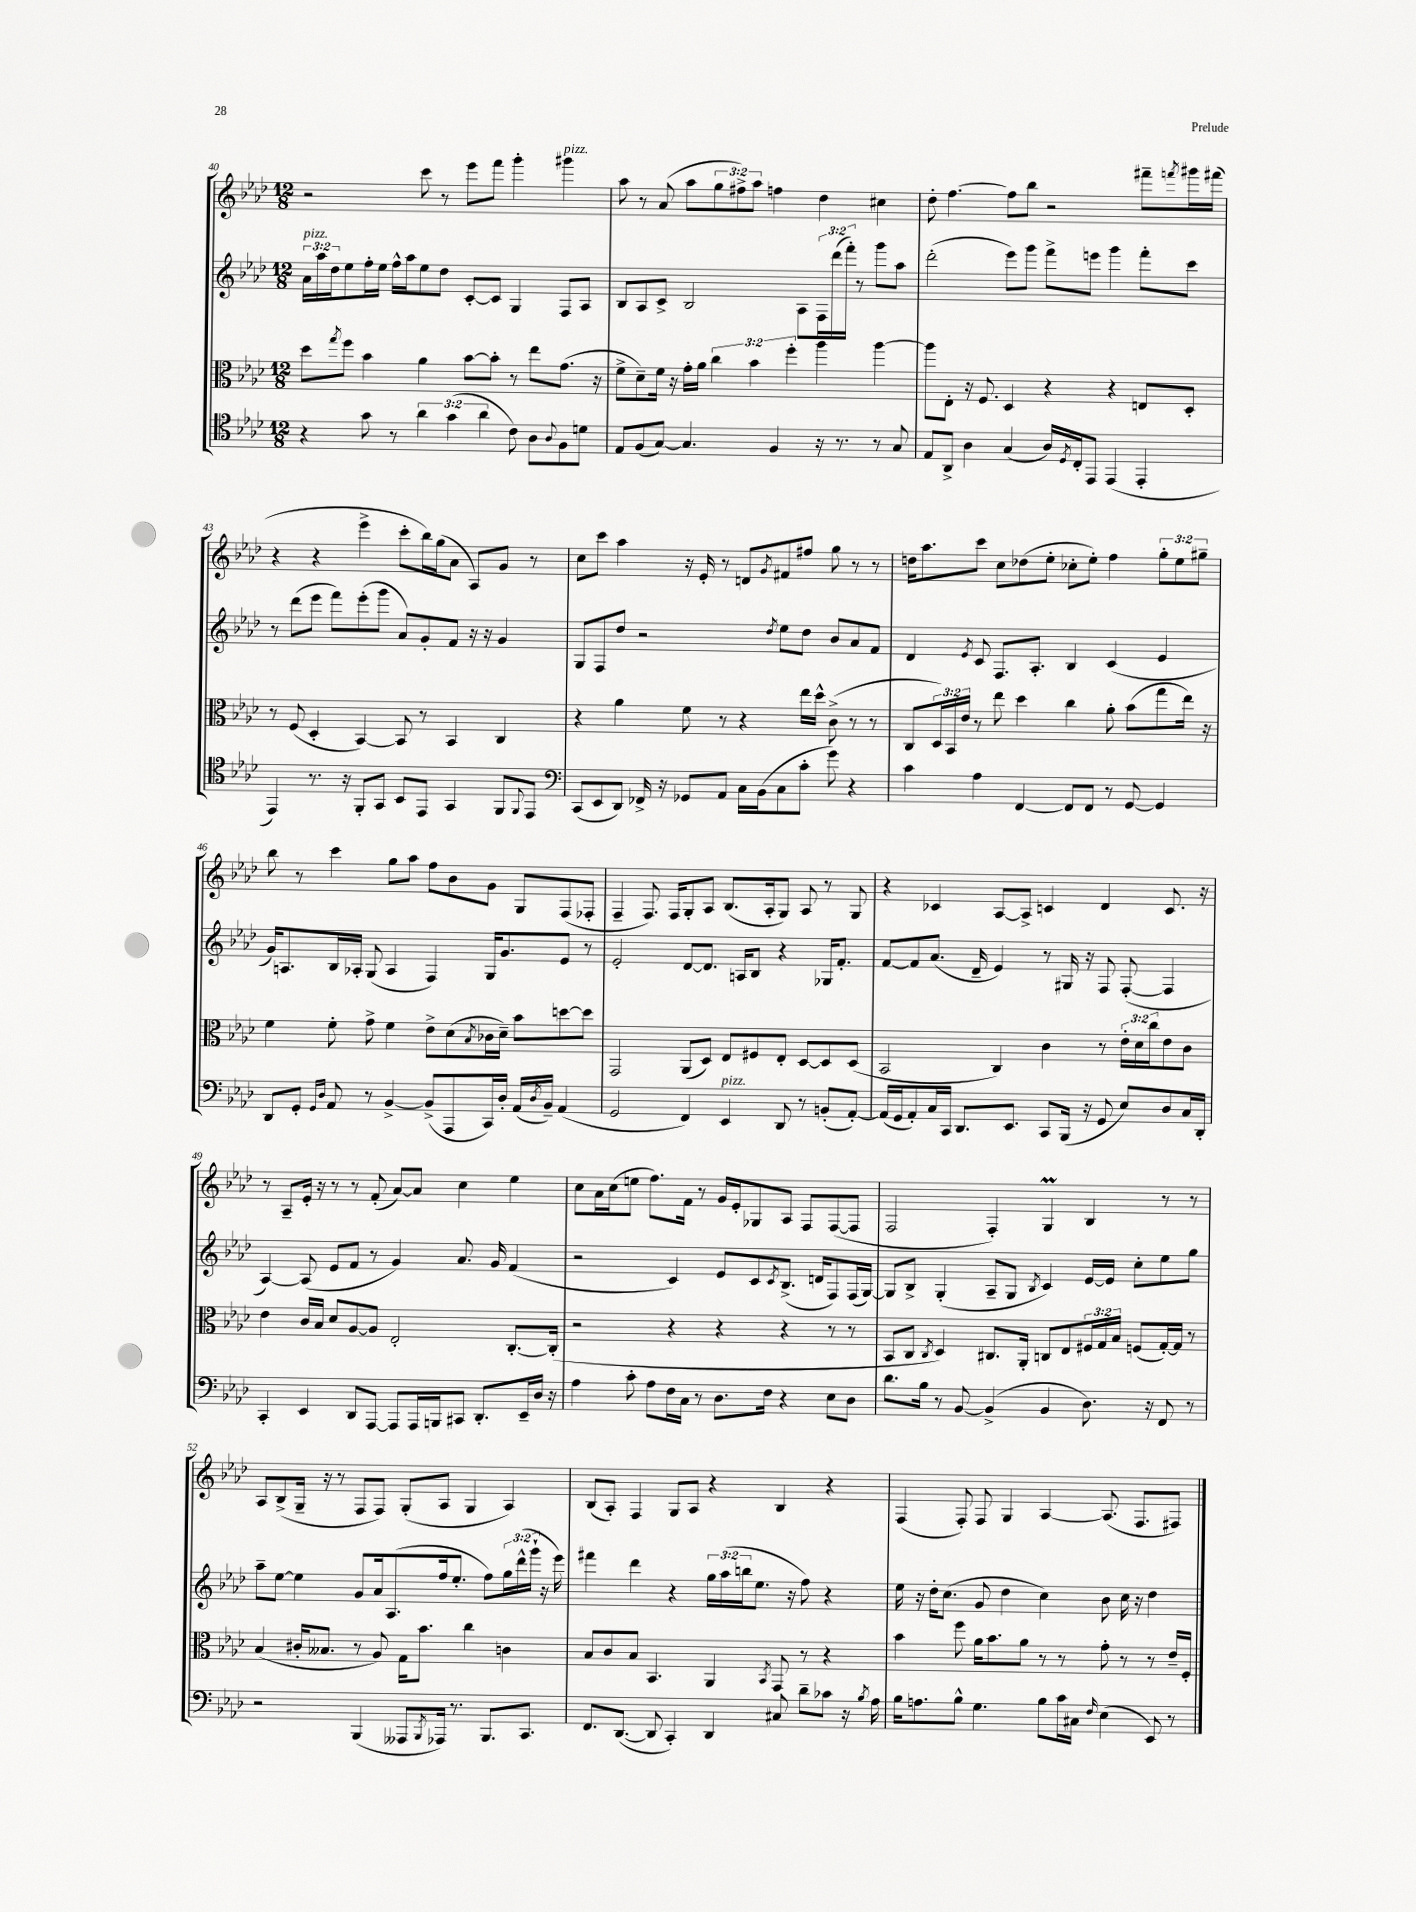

**kern	**kern	**kern	**kern
*part4	*part3	*part2	*part1
*staff4	*staff3	*staff2	*staff1
*clefC4	*clefC3	*clefG2	*clefG2
*k[b-e-a-d-]	*k[b-e-a-d-]	*k[b-e-a-d-]	*k[b-e-a-d-]
*M12/8	*M12/8	*M12/8	*M12/8
=40	=40	=40	=40
!	!	!LO:TX:a:i:t=pizz.	!
4r	8dd-\L	24a-\LL	2r
.	.	24aa-\	.
.	.	24dd-\J	.
.	8qgg/	.	.
.	8ff\J	8ee-\	.
8g\	4b-\	16ff'\L	.
.	.	16ee-\JJ	.
8r	.	16ff^^\LL	.
.	.	16aa-\J	.
6a-\	4a-\	8ee-\	8ccc\
.	.	8dd-\J	8r
(6g\	.	.	.
.	[8b-\L	[8c'/L	8eee-\L
6a-\	.	.	.
.	8b-'\J]	8c/J]	8fff\J
8c\)	8r	4G/	4ggg'\
8A-\L	8ee-\L	.	.
8qqA-/	.	.	.
!	!	!	!LO:TX:a:i:t=pizz.
8F\	(8.g\J	8F/L	4ggg#X\
8dn\J	.	8A-/J	.
.	16r	.	.
=41	=41	=41	=41
8E-/L	8f^\L	8B-/L	8aa-\
(8F/	8d-~\)	8A-/	8r
[8G/J)	16f\Jk	8c^/J	(8a-/
.	16r	.	.
4.G/]	16g'\LL	2B-/	8aa-\L
.	16a-\JJ	.	.
.	6cc\	.	12gg\
.	.	.	12ff#X^\)
.	6b-\	.	12aa-\J
4F/	.	.	4ffn\
.	6ff'\	.	.
.	.	8A-\L	.
16r	4aa-\	24F\L	4dd-\
.	.	(24ddd-\	.
8.r	.	.	.
.	.	24fff'\JJ)	.
.	.	8r	.
8r	[4aa-\	8ggg\L	4cc#X\
8G/	.	8aa-\J	.
=42	=42	=42	=42
8E-/L	8aa-\L]	(2ddd-'\	8dd-'\
8AA-^/J	8E-'\J	.	[4.ff\
4A-\	16r	.	.
.	8.F/	.	.
(4G/	4D-/	8eee-\L)	8ff\L]
.	.	8ggg\J	8bb-\J
16A-/LL)	4r	8fff^\L	2r
8qD-/	.	.	.
16C'/J	.	.	.
8EE-/J	.	8eeen\J	.
(4EE-/	4r	4ggg\	.
4EE-'/	8En/L	8fff'\L	8fff#X~\L
.	.	.	8qfffn/
.	8D-'/J	8ccc\J	16ggg#X\L
.	.	.	(16fff#X\JJ
!!LO:LB:g=z
=43	=43	=43	=43
4EE-/)	8r	8r	4r
.	(8F/	(8ddd-\L	.
8.r	4D-'/	8eee-\J	4r
.	.	8fff\L)	.
16r	.	.	.
8FF'/L	[4BB-/)	(8eee-'\	4eee-^\
8GG/J	.	8ggg\J	.
8BB-/L	8BB-/]	8a-/L)	8ccc'\L
8EE-/J	8r	8g'/	16bb-\L)
.	.	.	(16gg\J
4GG/	4BB-/	8f/J	8a-\J
.	.	16r	8A-/L)
.	.	16r	.
8FF/L	4C/	4g/	8g/J
8qqFF/	.	.	.
8EE-/J	.	.	8r
=44	=44	=44	=44
*clefF4	*	*	*
(8CC/L	4r	8G/L	8cc\L
8EE-/	.	8F/	8ccc\J
8DD-/J)	4a-\	8dd-/J	4aa-\
16FF-X^/	.	2r	.
16r	.	.	.
8GG-X/L	8f\	.	16r
.	.	.	16e-'/
8AA-/J	8r	.	8r
16C\LL	4r	.	8dn/L
(16BB-\J	.	.	.
.	.	8qdd-/	8qg/
8C\	.	8ee-\L	8f#X/
8c'\J	16ee-\LL	8dd-\J	8ff#X/J
.	16dd-^^\JJ	.	.
8g\)	(8c^\	8b-/L	8gg\
4r	8r	8a-/	8r
.	8r	8f/J	8r
=45	=45	=45	=45
4c\	8C/L	4d-/	16ddn\KL
.	.	.	8.aa-\
.	24D-/L)	.	.
.	24BB-/	.	.
.	24e-/JJ	.	.
.	.	8qe-/	.
4A-\	8r	8c/	8ccc\J
.	8ee-\	8.F/L	8cc\L
[4FF/	4dd-\	.	(8dd-X\
.	.	8.A-'/J	.
.	.	.	8ee-'\J
8FF/L]	4cc\	4B-/	8cc-X'\L
8FF/J	.	.	8ee-'\J)
8r	8a-'\	(4c/	4ff\
[8GG/	(8b-\L	.	.
4GG/]	8gg\	4e-/	12gg'\L
.	.	.	12ee-\
.	16ee-\Jk)	.	.
.	.	.	12gg#X~\J
.	16r	.	.
!!LO:LB:g=z
=46	=46	=46	=46
8DD-/L	4f\	16g/KL)	8bb-\
.	.	8.An/	.
8GG'/J	.	.	8r
16qqGG/LL	.	.	.
16qqD-/JJ	.	.	.
8AA-/	8f'\	16B-/L	4ccc\
.	.	16A-X'/JJ	.
8r	8g^\	(8G/	.
[4BB-^/	4f\	4A-/	8gg\L
.	.	.	8aa-\J
(8BB-^/L]	8e-^\L	4F/)	8ff\L
8AAA-/	(8d-\	.	8b-\
.	8qB-/	.	.
16CC/L)	16c-X\L	16G/KL	8g\J
16D-'/JJ	16d-~\JJ)	8.g/	.
(16AA-/LL	8b-\L	.	8G/L
8qD-/	.	.	.
16BB-~/JJ)	.	.	.
(4AA-/	[8ddn\	8e-/J	(8F/
.	8dd\J]	8r	8F-X'/J
=47	=47	=47	=47
2GG/	2GG/	2e-'/	4F~/
.	.	.	8.F/)
.	.	.	16F/KL
4FF/)	(8AA-/L	[8d-/L	8G'/
.	8D-/J)	8.d-/J]	8A-/J
!LO:TX:a:i:t=pizz.	!	!	!
4EE-/	8E-/L	.	(8.B-/L
.	.	16An/KL	.
.	8F#X/	8B-/J	.
.	.	.	16A-'/k
8DD-/	8E-'/J	4r	8G/J)
8r	[8D-/L	.	8A-/
(8BBn'/L	8D-/]	16G-X/KL	8r
.	.	8.f'/J	.
[8AA-'/J)	(8D-/J	.	8G/
=48	=48	=48	=48
(16AA-/LL]	2BB-/	[8f/L	4r
16GG/J	.	.	.
8AA-'/)	.	8f/]	.
16C/L	.	(8.a-/J	4c-X/
16CC/JJ	.	.	.
8.DD-/L	.	.	.
.	.	16d-~/	.
.	4C/)	4e-/)	[8A-/L
8.EE-/J	.	.	.
.	.	.	8A-^/J]
8CC/L	4c\	8r	4cn/
(16BBB-/Jk	.	16G#X/	.
16r	.	16r	.
8GG/	8r	8F/	4d-/
8E-/L)	24e-'\LL	([8F'/	.
.	24d-\	.	.
.	24cc\J	.	.
8D-/	8e-\	4F/]	8.c/
16C/L	8c\J	.	.
16DD-'/JJ	.	.	16r
!!LO:LB:g=z
=49	=49	=49	=49
4CC'/	4e-\	[4A-/)	8r
.	.	.	8A-~/L
4EE-/	16c/LL	(8A-/]	16e-'/Jk
.	16B-/JJ	.	16r
.	8d-/L	8e-/L	8r
8DD-/L	[8A-/	8f/J	8r
[8AAA-/J	8A-/J]	8r	(8f'/
8AAA-/L]	2E-'/	4g/)	[8a-/L)
16AAA-/L	.	.	8a-/J]
16BBBn/J	.	.	.
8CC#X/J	.	8.a-/	4cc\
8.DD-'/L	.	.	.
.	.	16g/	.
.	[8.C'/L	(4f/	4ee-\
16EE-~/L	.	.	.
16D-/JJ	.	.	.
16r	(16C'/Jk]	.	.
=50	=50	=50	=50
4A-\	2r	2r	8cc\L
.	.	.	16a-\L
.	.	.	(16cc\J
8c'\	.	.	8een\J
8A-\L	.	.	8.ff\L)
16F\L	4r	4c/)	.
16C\JJ	.	.	16f\Jk
8r	.	.	8r
8.D-\L	4r	8e-/L	16g/LL
.	.	.	16e-'/J
.	.	8c/	8G-X/
16F\Jk	.	.	.
.	.	8qc/	.
4r	4r	(8.B-^/J	8A-/J
.	.	.	8F/L
.	.	16dn/KL	.
8E-\L	8r	8F/)	([8F/
8D-\J	8r	(16F/L	8F/J]
.	.	[16G/JJ)	.
=51	=51	=51	=51
8.d-\L	8BB-/L	8G/L]	2F/
.	8C/J	8B-^/J	.
16B-\Jk	.	.	.
.	8qC/	.	.
8r	4D-/)	(4G'/	.
[8BB-/	.	.	.
(4BB-^/]	8.C#X/L	8A-~/L	4F'/)
.	.	8G/J	.
.	16AA-'/Jk	.	.
.	.	8qB-/	.
4BB-/	8Cn/L	4c/)	4Gm/
.	8E-/	.	.
8.D-\)	24F#X/L	[16e-/LL	4B-/
.	24G/	.	.
.	.	16e-/JJ]	.
.	24B-/JJ	.	.
.	(8Fn/L	8cc'\L	.
16r	.	.	.
8FF/	[16G'/L)	8ee-\	8r
.	16G/JJ]	.	.
8r	8r	8gg\J	8r
!!LO:LB:g=z
=52	=52	=52	=52
2r	(4B-/	8aa-~\L	8A-/L
.	.	[8ee-\J	(8B-^/
.	16c#X'/KL	4ee-\]	16G~/Jk
.	8.B--X/J	.	16r
.	.	.	8r
(4BBB-/	8r	8g/L	8F/L
.	8A-/)	16a-/k	8F/J)
.	.	(8.A-/	.
8AAA--X/L	16G\KL	.	(8G'/L
.	8.b-\J	.	.
8qBBB-/	.	.	.
16AAA-X/Jk)	.	16ff/k	8A-/J
8.r	.	8.ee-'/J	.
.	4cc\	.	4G/
8.BBB-/L	.	8ff\L)	.
.	4cn\	24gg\L	4A-/)
.	.	(24ddd-^^\	.
8.CC/J	.	.	.
.	.	24ggg`\JJ	.
.	.	16r	.
.	.	16eee-\)	.
=53	=53	=53	=53
8.FF/L	8B-/L	4fff#X\	(8B-/L
.	8c/	.	8A-'/J)
([8.DD-/J	.	.	.
.	8B-/J	4ddd-\	4F/
8DD-/]	4.BB-/	.	.
4CC'/)	.	4r	8G/L
.	.	.	8A-/J
4DD-/	4AA-/	24gg\LL	4r
.	.	(24aa-\	.
.	.	24bbn\J	.
.	.	8.ee-\J	.
.	8qBB-/	.	.
8C#X/	8GG/	.	4B-/
.	.	16r	.
8d-~\L	8r	8ff\)	.
8c-X\J	4r	4r	4r
16r	.	.	.
8qB-/	.	.	.
16A-\	.	.	.
=54	=54	=54	=54
16B-\KL	4b-\	16ee-\	(4F/
8.An\	.	16r	.
.	.	16dd-'\KL	.
.	.	(8.cc\J	.
8B-^^\J	8ff\	.	8F'/)
4.G\	16a-\KL	8g/	8F/
.	8.b-\	.	.
.	.	4dd-\	4G/
.	8a-\J	.	.
8B-\L	8r	4cc\)	[4A-/
16c\L	8r	.	.
16C#X\JJ	.	.	.
16qqF/	.	.	.
(4E-\	8g'\	8b-\	(8.A-/]
.	8r	16cc\	.
.	.	16r	8.F/L
8EE-/)	8r	4dd-\	.
8r	16e-~/LL	.	8F#X/J)
.	16F'/JJ	.	.
==	==	==	==
*-	*-	*-	*-
